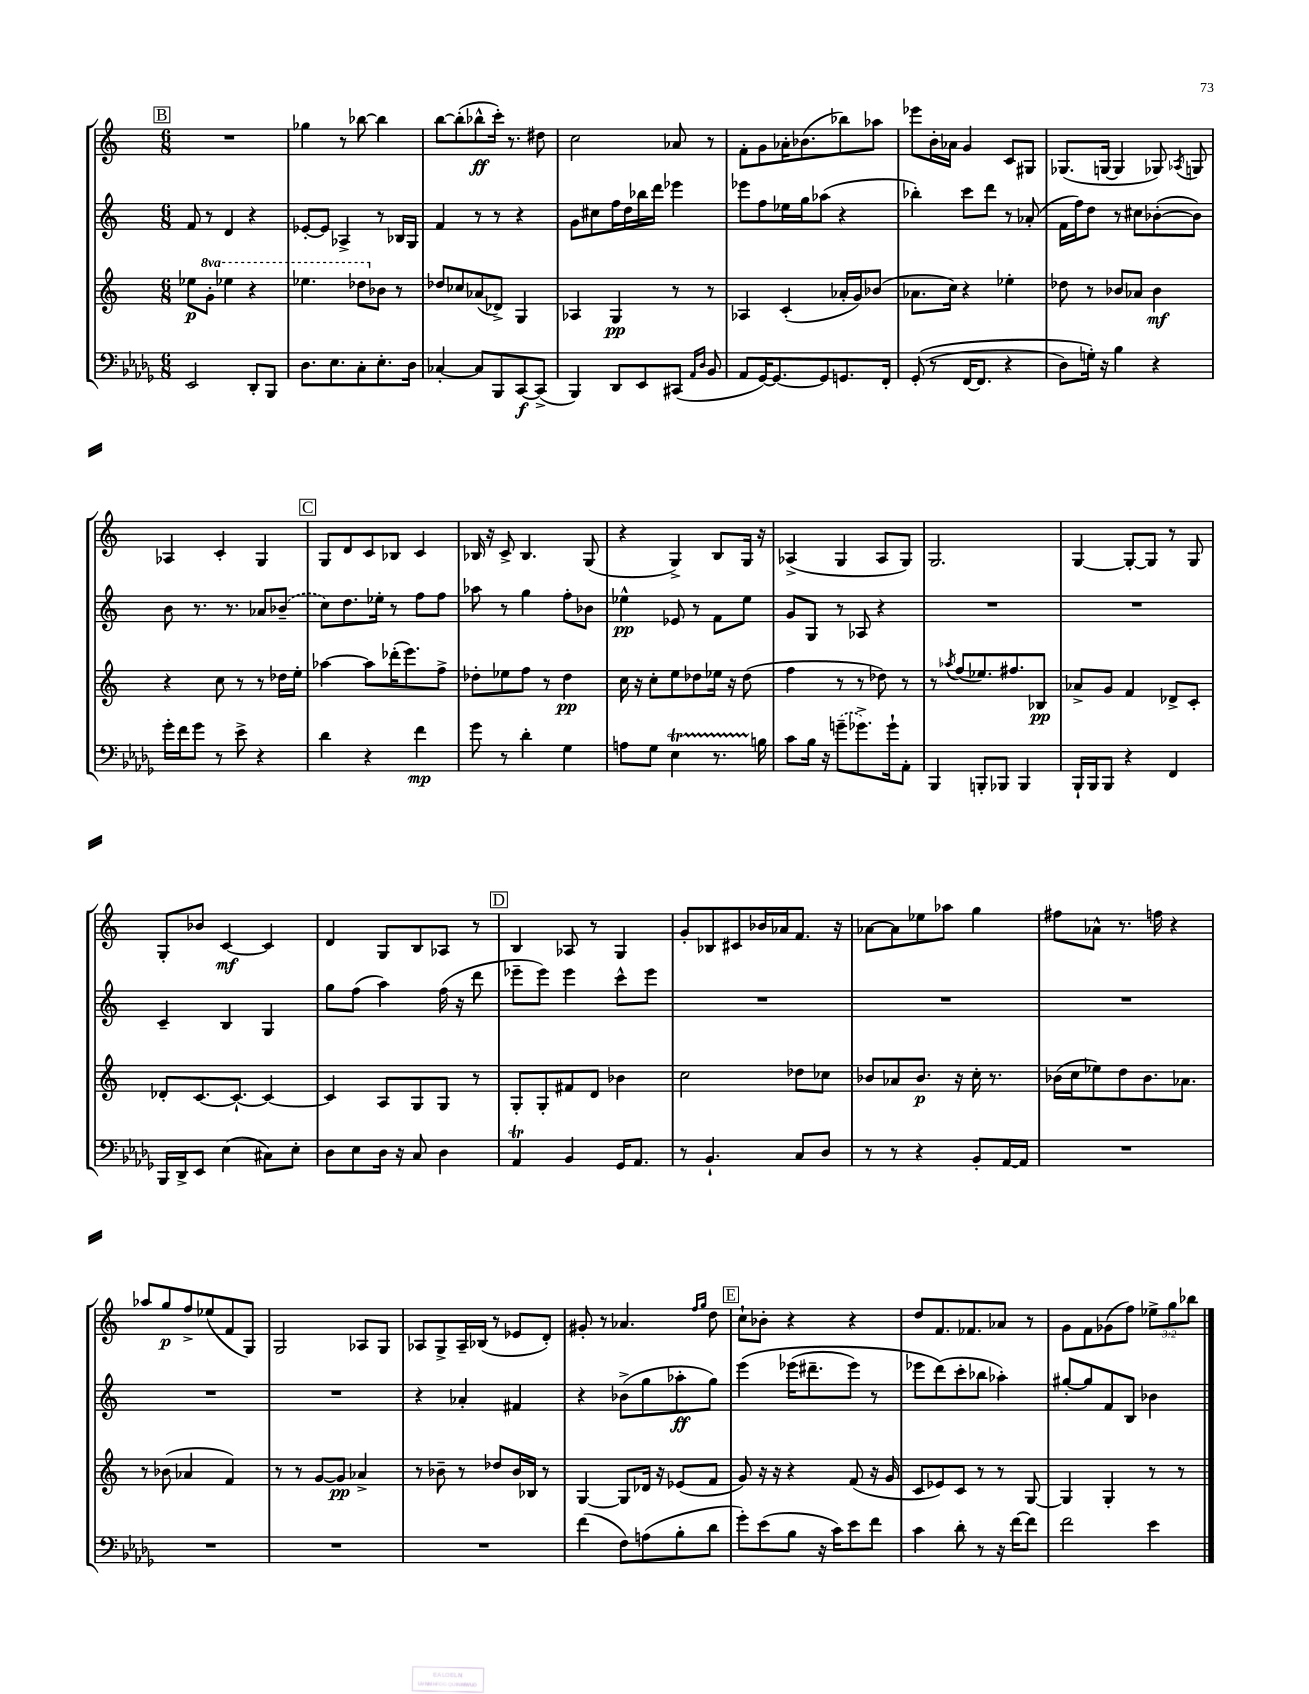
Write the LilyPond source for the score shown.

<<
\new StaffGroup <<
\new Staff = "s0" {
    \clef treble \key c \major \numericTimeSignature \time 6/8 \override Staff.TupletNumber.text = #tuplet-number::calc-fraction-text
    \autoBeamOff \mark \markup { \box "B" } R2. |
    ges''4 r8 bes''8~ bes''4 |
    b''8[~ b''8-.( bes''8-^\ff c'''16]-.) r8. dis''8 |
    c''2 aes'8 r8 |
    f'8[-. g'8 aes'16-. bes'8.( bes''8) aes''8] |
    ees'''8[ b'16-. aes'16] g'4 c'8[ gis8] |
    ges8.[( g16]~ g4 ges8) \acciaccatura { aes8 } g8 |
    aes4 c'4-. g4 |
    \mark \markup { \box "C" } g8[ d'8 c'8 bes8] c'4 |
    bes16 r16 c'8-> bes4. g8( |
    r4 g4->) b8[ g16] r16 |
    aes4->( g4 aes8[ g8]) |
    g2. |
    g4~ g8[~-. g8] r8 g8 |
    g8[-. bes'8] c'4~\mf c'4 |
    d'4 g8[ b8 aes8] r8 |
    \mark \markup { \box "D" } b4 aes8 r8 g4 |
    g'8[-. bes8 cis'8 bes'16 aes'16 f'8.] r16 |
    aes'8[~ aes'8 ees''8 aes''8] g''4 |
    fis''8[ aes'8]-^ r8. f''16 r4 |
    aes''8[ g''8\p f''8-> ees''8( f'8 g8]) |
    g2 aes8[ g8] |
    aes8[ g8-> aes16-- bes16]( r8 ees'8[ d'8]-.) |
    gis'8-. r8 aes'4. \grace { f''16[ g''16] } d''8 |
    \mark \markup { \box "E" } c''8[-! bes'8]-. r4 r4 |
    d''8[ f'8. fes'8. aes'8] r8 |
    g'8[ f'8 ges'8( f''8]) \tuplet 3/2 { ees''8[-> g''8 bes''8] } \bar "|." |
}
\new Staff = "s1" {
    \clef treble \key c \major \numericTimeSignature \time 6/8
    \autoBeamOff \mark \markup { \box "B" } f'8 r8 d'4 r4 |
    ees'8[~-. ees'8] aes4-> r8 bes16[ g16] |
    f'4 r8 r8 r4 |
    g'8[ cis''8 f''16 d''16 bes''16 d'''16] ees'''4 |
    ees'''8[ f''8 ees''16 g''16 aes''8]( r4 |
    bes''4-.) c'''8[ d'''8] r8 aes'8-.( |
    f'16[ f''16) d''8] r8 cis''8[ bes'8~-.( bes'8]) |
    b'8 r8. r8. aes'8[ \once \slurDashed bes'8]--( |
    \mark \markup { \box "C" } c''8[) d''8. ees''16]-. r8 f''8[ f''8] |
    aes''8 r8 g''4 f''8[-. bes'8] |
    ees''4-^\pp ees'8 r8 f'8[ ees''8] |
    g'8[ g8] r8 aes8 r4 |
    R2. |
    R2. |
    c'4-- b4 g4 |
    g''8[ f''8]( a''4) f''16( r16 d'''8 |
    \mark \markup { \box "D" } ees'''8[-- ees'''8]) ees'''4 c'''8[-^ ees'''8] |
    R2. |
    R2. |
    R2. |
    R2. |
    R2. |
    r4 aes'4-. fis'4 |
    r4 bes'8[->( g''8 aes''8-.\ff g''8]) |
    \mark \markup { \box "E" } e'''4\( ees'''16[( dis'''8.-- ees'''8]) r8 |
    ees'''8[ d'''8(\) c'''8-. bes''8] aes''4-.) |
    gis''8[~-. gis''8 f'8 b8] bes'4 \bar "|." |
}
\new Staff = "s2" {
    \clef treble \key c \major \numericTimeSignature \time 6/8 \set Staff.ottavationMarkups = #ottavation-simple-ordinals
    \autoBeamOff \mark \markup { \box "B" } ees''8[\p \ottava #1 g''8]-. ees'''4 r4 |
    ees'''4. des'''8[ \ottava #0 bes'8] r8 |
    des''8[ ces''8 aes'8( des'8]->) g4 |
    aes4 g4\pp r8 r8 |
    aes4 c'4-.( aes'16[-. g'16) bes'8]( |
    aes'8.[ c''16]) r4 ees''4-. |
    des''8 r8 bes'8[ aes'8] bes'4\mf |
    r4 c''8 r8 r8 des''16[ e''16]-. |
    \mark \markup { \box "C" } aes''4~ aes''8[ des'''16-.( e'''8.) f''8]-> |
    des''8[-. ees''8 f''8] r8 des''4\pp |
    c''16 r16 c''8[-. e''8 des''8 ees''16] r16 des''8( |
    f''4 r8 r8 des''8) r8 |
    r8 \acciaccatura { aes''8 } f''8[( ees''8.) fis''8. bes8]\pp |
    aes'8[-> g'8] f'4 des'8[-> c'8]-. |
    des'8[-. c'8.~ c'8.]~-! c'4~ |
    c'4 a8[ g8 g8] r8 |
    \mark \markup { \box "D" } g8[-. g8-. fis'8 d'8] bes'4 |
    c''2 des''8[ ces''8] |
    bes'8[ aes'8 bes'8.]\p r16 c''16-. r8. |
    bes'16[( c''16 ees''8) d''8 bes'8. aes'8.] |
    r8 bes'8( aes'4 f'4) |
    r8 r8 g'8[~ g'8]\pp aes'4-> |
    r8 bes'8-- r8 des''8[ bes'16 bes16] r8 |
    g4~ g8[ des'16] r16 ees'8[( f'8] |
    \mark \markup { \box "E" } g'8) r16 r16 r4 f'8( r16 g'16 |
    c'8[ ees'8) c'8] r8 r8 g8~ |
    g4 g4-. r8 r8 \bar "|." |
}
\new Staff = "s3" {
    \clef bass \key des \major \numericTimeSignature \time 6/8
    \autoBeamOff \mark \markup { \box "B" } ees,2 des,8[-. bes,,8] |
    des8.[ ees8. c8-. ees8.-. des16] |
    ces4~-. ces8[ bes,,8 c,8~\f c,8]->( |
    bes,,4) des,8[ ees,8 cis,8]( \grace { aes,16[ des16] } bes,8 |
    aes,8[ ges,16~) ges,8.~ ges,8 g,8. f,16]-. |
    ges,8-.(\( r8 f,16[~ f,8.] r4 |
    des8[) g16]-.\) r16 bes4 r4 |
    ges'16[-. f'16 ges'8] r8 ees'8-> r4 |
    \mark \markup { \box "C" } des'4 r4 f'4\mp |
    ges'8 r8 des'4-. ges4 |
    a8[ ges8] ees4\startTrillSpan r8. b16\stopTrillSpan |
    c'8[ bes16] r16 \once \slurDashed g'8[--( ges'8.->) ges'16-! aes,8]-. |
    bes,,4 b,,8[-. bes,,8] bes,,4 |
    bes,,16[-! bes,,16 bes,,8] r4 f,4 |
    bes,,16[ des,16-> ees,8] ees4( cis8[) ees8]-. |
    des8[ ees8 des16] r16 c8 des4 |
    \mark \markup { \box "D" } aes,4\trill bes,4 ges,16[ aes,8.] |
    r8 bes,4.-! c8[ des8] |
    r8 r8 r4 bes,8[-. aes,16~ aes,16] |
    R2. |
    R2. |
    R2. |
    R2. |
    f'4( f8[) a8( bes8-. des'8] |
    \mark \markup { \box "E" } ges'8[-.) ees'8( bes8] r16 c'16[) ees'8 f'8] |
    c'4 des'8-. r8 r16 f'16[~ f'8] |
    f'2 ees'4 \bar "|." |
}
>>
>>
\layout { \context { \Score \remove "Bar_number_engraver" } }
